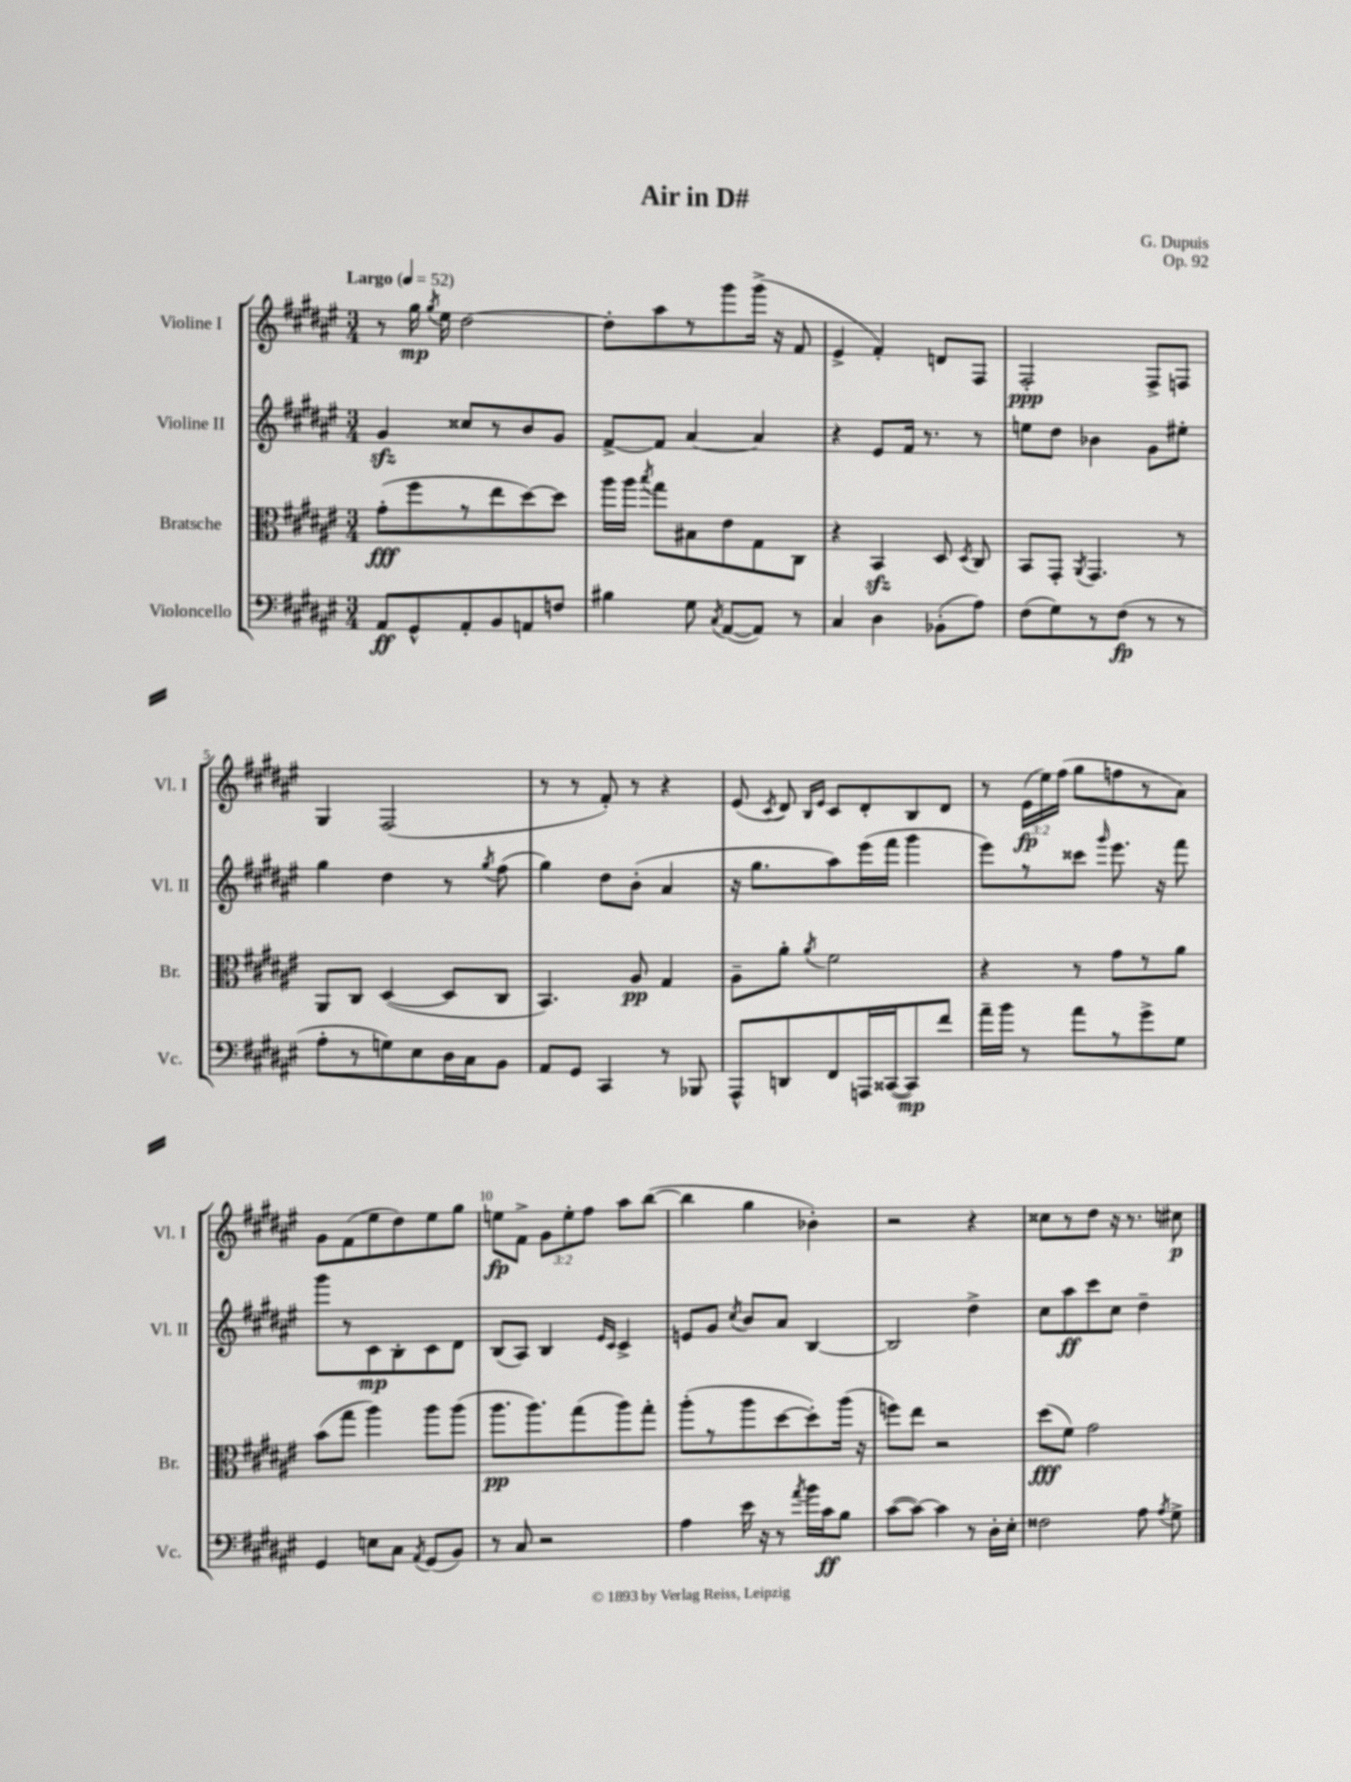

**kern	**dynam	**kern	**dynam	**kern	**dynam	**kern	**dynam
*part4	*part4	*part3	*part3	*part2	*part2	*part1	*part1
*staff4	*staff4	*staff3	*staff3	*staff2	*staff2	*staff1	*staff1
*I"Violoncello	*	*I"Bratsche	*	*I"Violine II	*	*I"Violine I	*
*I'Vc.	*	*I'Br.	*	*I'Vl. II	*	*I'Vl. I	*
*clefF4	*	*clefC3	*	*clefG2	*	*clefG2	*
*k[f#c#g#d#a#e#]	*	*k[f#c#g#d#a#e#]	*	*k[f#c#g#d#a#e#]	*	*k[f#c#g#d#a#e#]	*
*M3/4	*	*M3/4	*	*M3/4	*	*M3/4	*
*MM52	*	*MM52	*	*MM52	*	*MM52	*
=1	=1	=1	=1	=1	=1	=1	=1
!	!	!	!	!	!	!LO:TX:a:B:t=Largo	!
8AA#/L	ff	(8g#'\L	fff	4g#zz/	.	8r	.
8GG#^^/	.	8ff#\	.	.	.	16gg#\	mp
.	.	.	.	.	.	8qgg#/	.
.	.	.	.	.	.	16ee#\	.
8AA#'/	.	8r	.	8cc##X/L	.	[2dd#\	.
8BB/	.	8ee#\	.	8r	.	.	.
8AAn/	.	[8dd#\)	.	8b/	.	.	.
8Fn/J	.	8dd#\J]	.	8g#/J	.	.	.
=2	=2	=2	=2	=2	=2	=2	=2
4B#X\	.	16aa#\LL	.	[8f#^/L	.	8dd#'\L]	.
.	.	16aa#\JJ	.	.	.	.	.
.	.	8qbb/	.	.	.	.	.
.	.	8gg#\L	.	8f#/J]	.	8aa#\	.
8G#\	.	8B#X\	.	[4a#/	.	8r	.
8qC#/	.	.	.	.	.	.	.
([8AA#/L	.	8e#\	.	.	.	8ggg#\	.
8AA#/J])	.	8G#\	.	4a#/]	.	(16ggg#^\Jk	.
.	.	.	.	.	.	16r	.
8r	.	8C#\J	.	.	.	8f#/	.
=3	=3	=3	=3	=3	=3	=3	=3
4C#/	.	4r	.	4r	.	4e#^/	.
4D#\	.	4BBzz/	.	8e#/L	.	4f#'/)	.
.	.	.	.	16f#/Jk	.	.	.
.	.	.	.	8.r	.	.	.
(8BB-X'\L	.	8D#/	.	.	.	8dn/L	.
.	.	8qD#/	.	.	.	.	.
8A#\J)	.	8C#/	.	8r	.	8F#/J	.
=4	=4	=4	=4	=4	=4	=4	=4
(8F#\L	.	8BB/L	.	8een\L	.	2F#'/	ppp
8G#\)	.	8GG#'/J	.	8dd#\J	.	.	.
.	.	8qAA#/	.	.	.	.	.
8r	.	4.GG#/	.	4b-X\	.	.	.
(8F#\J	fp	.	.	.	.	.	.
8r	.	.	.	8g#\L	.	8F#^/L	.
8r	.	8r	.	8ee#X'\J	.	8Fn/J	.
!!LO:LB:g=z
=5	=5	=5	=5	=5	=5	=5	=5
8A#'\L	.	8AA#/L	.	4gg#\	.	4G#/	.
8r	.	8C#/J	.	.	.	.	.
8Gn\)	.	([4D#/	.	4dd#\	.	(2F#/	.
8E#\	.	.	.	.	.	.	.
16D#\L	.	8D#/L]	.	8r	.	.	.
16C#\J	.	.	.	.	.	.	.
.	.	.	.	8qgg#/	.	.	.
8BB\J	.	8C#/J	.	(8ff#\	.	.	.
=6	=6	=6	=6	=6	=6	=6	=6
8AA#/L	.	4.BB/)	.	4gg#\)	.	8r	.
8GG#/J	.	.	.	.	.	8r	.
4CC#/	.	.	.	8dd#\L	.	8f#'/)	.
.	.	8A#/	pp	(8b'\J	.	8r	.
8r	.	4G#/	.	4a#/	.	4r	.
8BBB-X/	.	.	.	.	.	.	.
=7	=7	=7	=7	=7	=7	=7	=7
8AAA#^^/L	.	8A#~\L	.	16r	.	(8e#/	.
.	.	.	.	8.gg#\L	.	.	.
.	.	.	.	.	.	8qc#/	.
8DDn/	.	8a#'\J	.	.	.	8d#/)	.
.	.	.	.	.	.	16qqB/LL	.
.	.	8qa#/	.	.	.	16qqe#/JJ	.
8FF#/	.	2f#\	.	8aa#\)	.	8c#/L	.
16AAAn/L	.	.	.	(16eee#\L	.	8d#'/	.
([16CC##X/J	.	.	.	16fff#\JJ	.	.	.
8CC##/])	mp	.	.	4ggg#\	.	8B/	.
8f#/J	.	.	.	.	.	8d#/J	.
=8	=8	=8	=8	=8	=8	=8	=8
16a#~\LL	.	4r	.	8eee#\L)	.	8r	.
16b\JJ	.	.	.	.	.	.	.
8r	.	.	.	8r	.	(24e#\LL	fp
.	.	.	.	.	.	24ee#\)	.
.	.	.	.	.	.	(24ff#\JJ	.
8a#\L	.	8r	.	8ccc##X\J	.	8gg#\L	.
.	.	.	.	16qqggg#/	.	.	.
8r	.	8g#\L	.	8.eee#\	.	8ffn\	.
8g#^\	.	8r	.	.	.	8r	.
.	.	.	.	16r	.	.	.
8G#\J	.	8a#\J	.	8fff#\	.	8a#\J)	.
!!LO:LB:g=z
=9	=9	=9	=9	=9	=9	=9	=9
4GG#/	.	(8b\L	.	8ggg#\L	.	8g#\L	.
.	.	8gg#\J	.	8r	.	(8f#\	.
8En\L	.	4aa#\)	.	8c#\	mp	8ee#\	.
8C#\J	.	.	.	8B'\	.	8dd#\)	.
8qAA#/	.	.	.	.	.	.	.
(8GG#/L	.	8aa#\L	.	8c#\	.	8ee#\	.
8BB/J)	.	(8aa#\J	.	8d#\J	.	8gg#\J	.
=10	=10	=10	=10	=10	=10	=10	=10
8r	.	8.aa#\L	pp	(8B/L	.	8een\L	fp
8C#/	.	.	.	8A#/J)	.	8f#^\J	.
.	.	8.aa#\)	.	.	.	.	.
2r	.	.	.	4B/	.	12g#\L	.
.	.	.	.	.	.	12ee'\	.
.	.	(8gg#\	.	.	.	.	.
.	.	.	.	.	.	12ff#\J	.
.	.	.	.	16qqe#/LL	.	.	.
.	.	.	.	16qqc#/JJ	.	.	.
.	.	8aa#\)	.	4c#^/	.	8aa#\L	.
.	.	8gg#'\J	.	.	.	([8bb\J	.
=11	=11	=11	=11	=11	=11	=11	=11
4A#\	.	(8aa#'\L	.	8en/L	.	4bb\]	.
.	.	8r	.	8g#/J	.	.	.
.	.	.	.	8qcc#/	.	.	.
16e#\	.	8aa#\	.	8b/L	.	4gg#\	.
16r	.	.	.	.	.	.	.
8r	.	[8dd#\	.	8a#/J	.	.	.
8qa#/	.	.	.	.	.	.	.
16b\LL	.	8dd#'\])	.	[4B/	.	4b-X'\)	.
16c#\J	ff	.	.	.	.	.	.
8B\J	.	(16aa#\Jk	.	.	.	.	.
.	.	16r	.	.	.	.	.
=12	=12	=12	=12	=12	=12	=12	=12
([8c#\L	.	8ffn\L)	.	2B/]	.	2r	.
8c#\J_)	.	8ee#\J	.	.	.	.	.
4c#\]	.	2r	.	.	.	.	.
8r	.	.	.	4dd#^\	.	4r	.
16D#'\LL	.	.	.	.	.	.	.
16E#'\JJ	.	.	.	.	.	.	.
=13	=13	=13	=13	=13	=13	=13	=13
2F##X\	.	(8dd#\L	fff	8cc#\L	.	8cc##X\L	.
.	.	8f#\J)	.	8aa#\	ff	8r	.
.	.	2g#\	.	8ccc#\	.	8dd#\J	.
.	.	.	.	8cc#\J	.	16r	.
.	.	.	.	.	.	8.r	.
8A#\	.	.	.	4dd#~\	.	.	.
8qA#/	.	.	.	.	.	.	.
8G#^\	.	.	.	.	.	8cc#X\	p
==	==	==	==	==	==	==	==
*-	*-	*-	*-	*-	*-	*-	*-
